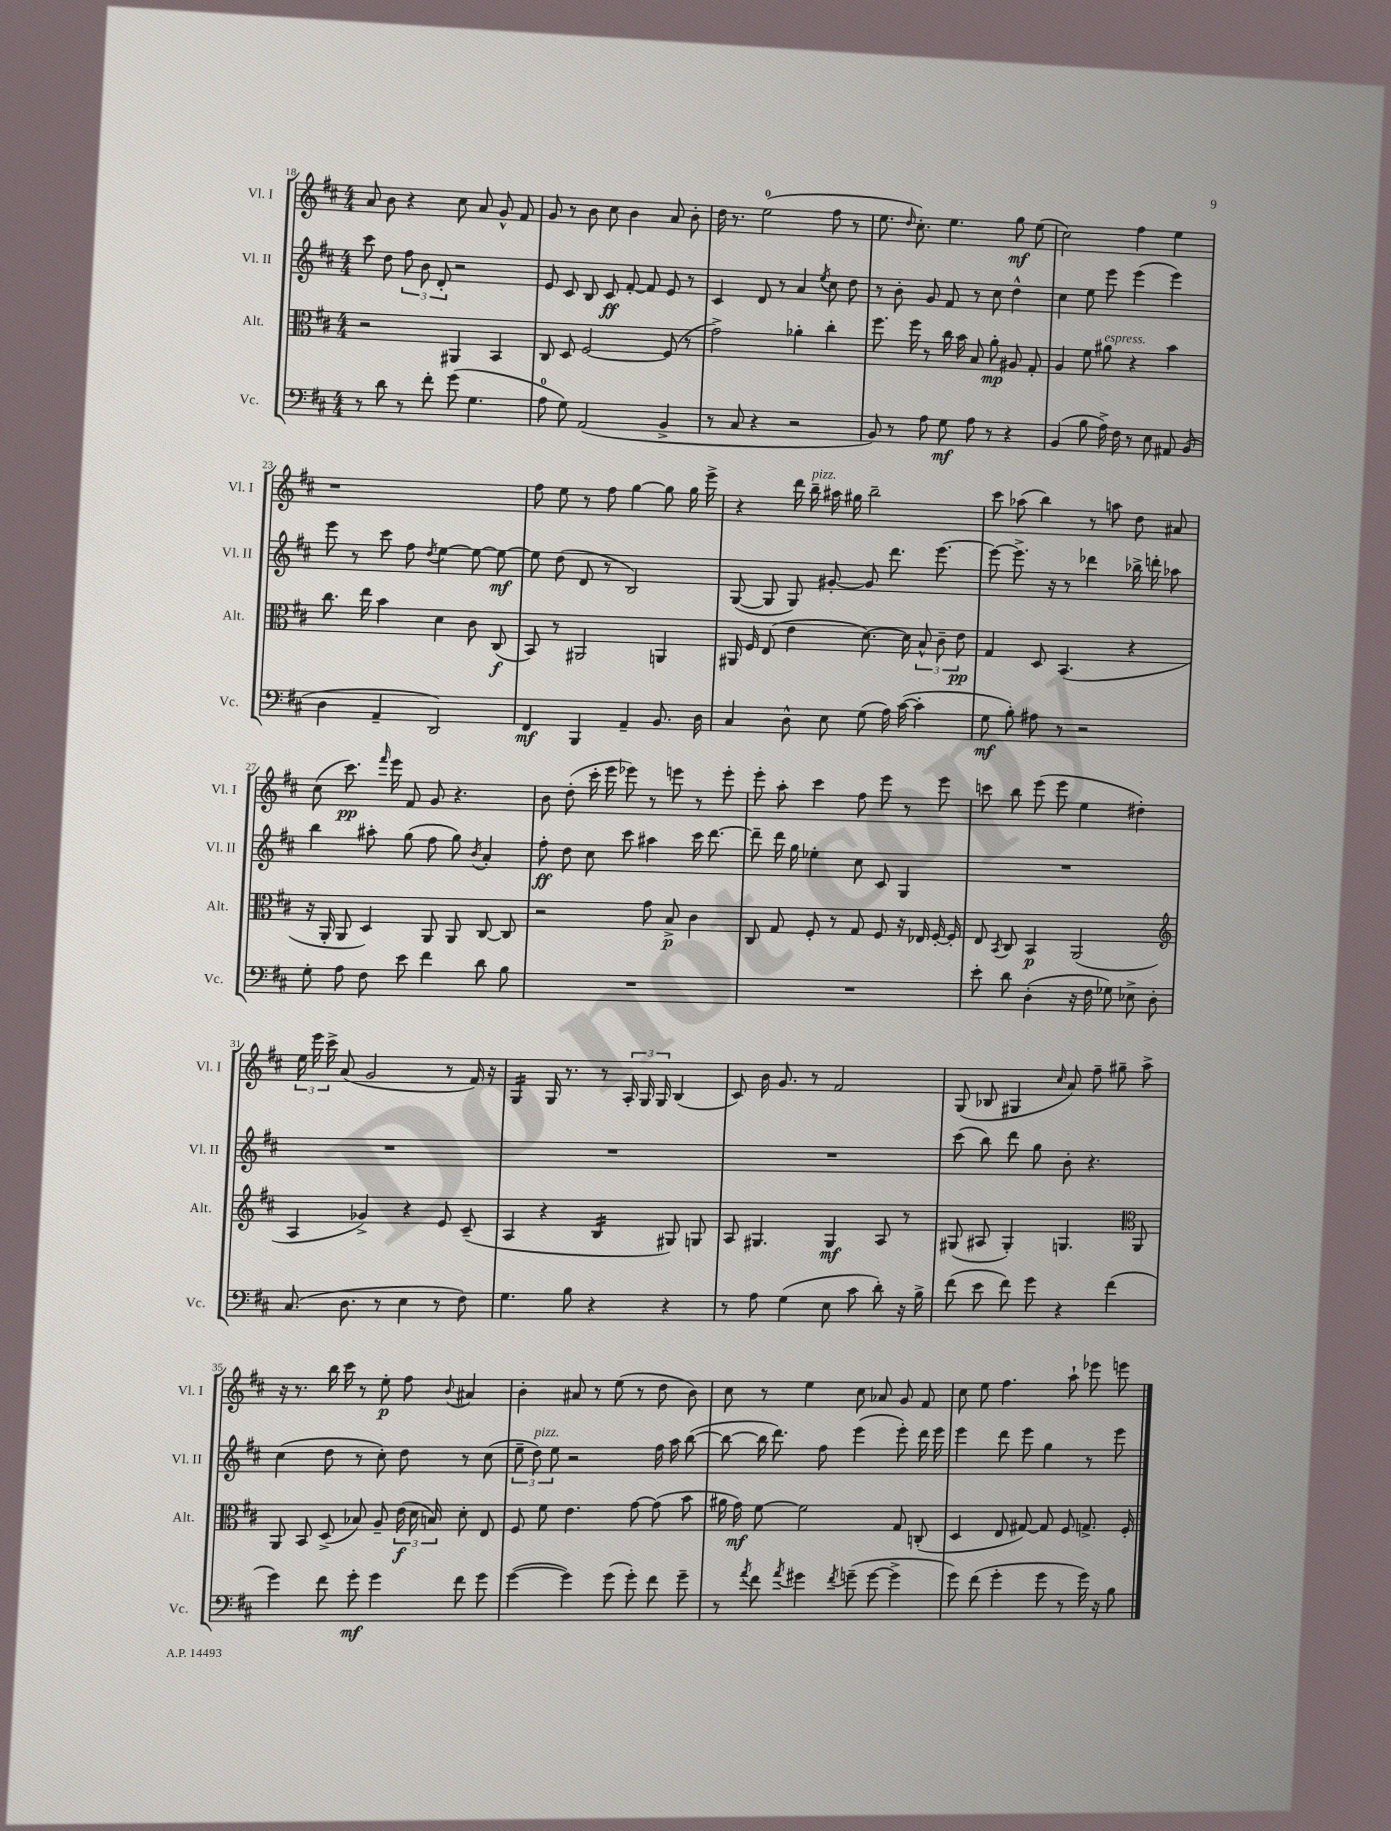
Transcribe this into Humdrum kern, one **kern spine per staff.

**kern	**kern	**kern	**kern
*staff4	*staff3	*staff2	*staff1
*clefF4	*clefC3	*clefG2	*clefG2
*k[f#c#]	*k[f#c#]	*k[f#c#]	*k[f#c#]
*M4/4	*M4/4	*M4/4	*M4/4
8r	2r	8ccc#	8a
8d	.	8dd	8b
8r	.	12ff#	4r
.	.	12b	.
8f#'	.	.	.
.	.	12d'	.
(8g	4AA#	2r	8cc#
4.G	.	.	8a
.	4BB	.	8g^^
.	.	.	8f#
=	=	=	=
8A	8C#	8e	8g
8G)	8D	8c#	8r
(2AA	[2F#	8B	8b
.	.	8c#	8cc#
.	.	[8f#'	4b
.	.	8f#]	.
4BB^	(8F#]	8e	8a
.	8r	8r	8b'
=	=	=	=
8r	2g^)	4c#	16dd
.	.	.	8.r
8C#	.	.	.
4r	.	8d	(2ee
.	.	8r	.
2r	4a-'	4a	.
.	.	8qee	.
.	4cc#'	8cc#	8ff#
.	.	8dd	8r
=	=	=	=
8BB)	8.ff#	8r	8.ee
8r	.	8b'	.
.	.	.	16qqdd
.	16ff#	.	8.cc#')
8A	8r	8g	.
8G	16cc#	8f#	4.ee
.	16b	.	.
8A	8B	8r	.
8r	8a'	8cc#	.
4r	8A#	4dd^^	8gg
.	8G'	.	(8ee
=	=	=	=
(4BB	4A	4cc#	2cc#)
8B	8f#	8ee	.
16A^)	8a#	8eee	.
16F#	.	.	.
8r	4r	(4eee	4ff#
8E	.	.	.
8AA#	4b	4eee)	4ee
(8BB	.	.	.
=	=	=	=
4D	8.cc#	8eee	1r
.	.	8r	.
.	16ee	.	.
4AA~	4b	8ccc#	.
.	.	8ff#	.
.	.	8qdd	.
2DD)	4d	[4ee	.
.	8c#	8ee_	.
.	(8C#	8ee_	.
=	=	=	=
4FF#	8BB)	8ee]	8ff#
.	8r	(8dd	8ee
4BBB	2AA#	8d	8r
.	.	8r	8ff#
4AA~	.	2B)	[4gg
8.BB	4AA	.	8gg]
.	.	.	16gg
16D	.	.	16eee^
=	=	=	=
4C#	16AA#	([8G	4r
.	16F#	.	.
.	(8E	8G]	.
8D^^	4e	8G)	16ddd
.	.	.	16bb~
8E	.	[8g#'	16aa#
.	.	.	16gg#
(8G	[8.d)	8g#]	2bb~
16A)	.	8.ddd	.
([16c#	16d]	.	.
4c#']	12B^^	.	.
.	.	[8.eee	.
.	12c#~	.	.
.	12e	.	.
=	=	=	=
8G	4G	8eee_	8ccc#
8B')	.	8.eee^]	(8aa-
8A#	8D	.	4bb)
.	.	16r	.
8r	(4.BB	8r	.
2r	.	4ddd-	8r
.	.	.	8aa
.	4r	16bb-^	8dd
.	.	16ddd'	.
.	.	8aa-	8a#
=	=	=	=
8G'	16r	4bb	(8cc#
.	16AA'	.	.
8A	8AA	.	8.ccc#)
8F#	4D)	8aa#'	.
.	.	.	16qqfff#
.	.	.	16eee
8e	.	(8gg	8f#
4f#	8AA	8ff#	8g
.	8AA	8gg)	4.r
.	.	8qb	.
8d	[8C#	4a'	.
8B	8C#]	.	.
=	=	=	=
1r	2r	8ff#'	8b
.	.	8dd	(8dd'
.	.	8cc#	16ccc#'
.	.	.	16eee
.	.	8ccc#	8eee-)
.	8g	4aa#	8r
.	8B^	.	8eee
.	4c#	16ccc#	8r
.	.	[8.ddd	.
.	.	.	8eee'
=	=	=	=
1r	8C#	8ddd~]	8eee'
.	8G	16ddd	8aa'
.	.	16gg	.
.	8F#'	4ee-'	4ccc#
.	8r	.	.
.	8G	8cc#	8ff#
.	8F#	8c#	8eee
.	16r	4G	8r
.	16E-	.	.
.	[16F#'	.	8eee
.	16F#']	.	.
=	=	=	=
8e'	8E	1r	8ccc
.	8qBB	.	.
8d	8C#	.	8bb
(4D'	4BB	.	(8eee
.	.	.	8eee
16r	(2AA	.	4ee
16F#	.	.	.
8G-)	.	.	.
8E-^	.	.	4dd#')
8D'	.	.	.
=	=	=	=
*	*clefG2	*	*
(8.C#	4A	1r	24ee
.	.	.	24eee
.	.	.	24ccc#^
.	.	.	(8a
8.D	.	.	.
.	4g-^)	.	2g
8r	.	.	.
4E	4r	.	.
8r	8e	.	8r
8F#)	(8c#~	.	16f#)
.	.	.	16r
=	=	=	=
4.G	4A	1r	4G
.	4r	.	16G
.	.	.	8.r
8B	.	.	.
4r	4B	.	8r
.	.	.	24A'
.	.	.	24G
.	.	.	24G
4r	8G#)	.	(4B
.	8G	.	.
=	=	=	=
8r	8A	1r	8c#)
8A	4.G#	.	16b
.	.	.	8.g
(4G	.	.	.
.	.	.	8r
8E	4G#	.	2f#
8c#	.	.	.
8d')	8A	.	.
16r	8r	.	.
16B^	.	.	.
=	=	=	=
(8f#	(8G#	(8ccc#	(8G
8e	8A#	8bb)	8B-
8f#)	4G#')	8ddd	4G#
8g	.	8gg	.
.	.	.	16qqcc#
4r	4.G	8b'	8a)
.	.	4.r	8ff#~
(4f#	.	.	8gg#~
*	*clefC3	*	*
.	8AA	.	8aa^
=	=	=	=
4g)	8AA	(4cc#	16r
.	.	.	8.r
.	8BB	.	.
8f#	(8D^	8dd	16bb
.	.	.	16ccc#
8g'	8B-)	8r	8r
4g	8A~	8cc#')	8ee'
.	(24e	8dd	8ff#
.	24d	.	.
.	24B)	.	.
.	.	.	8qqb
8f#	8d'	8r	4a#
8g	8E	(8cc#	.
=	=	=	=
([4g	8F#	12ee~	4b'
.	.	12dd)	.
.	8f#	.	.
.	.	12ee	.
4g])	4.e	2r	8a#
.	.	.	8r
(8g	.	.	(8ee
8g')	[8g	.	8r
8f#	(8g]	16ff#	8dd
.	.	16aa	.
8g~	8b	([8bb	8b)
=	=	=	=
8r	16a#	8bb_	8cc#
.	16g)	.	.
8qa	.	.	.
8f#	[8f#	16bb]	8r
.	.	8.ddd)	.
8qa	.	.	.
4g#	2f#]	.	4ee
.	.	8ff#	.
8qf#	.	.	.
(8g~	.	(4eee	8cc#
[8g	.	.	8a-
4g^]	8G	8eee')	8g
.	(8C'	16ddd	8f#
.	.	16eee	.
=	=	=	=
8g)	4D	4eee	8cc#
(8f#	.	.	8ee
4g'	8E	8ddd	4.ff#
.	[8G#)	8eee	.
8g	8G#]	4gg	.
8r	8F#	.	8aa`
16g)	8.G^	8r	8eee-
16r	.	.	.
8B	.	8eee	8eee
.	16F#'	.	.
==	==	==	==
*-	*-	*-	*-
